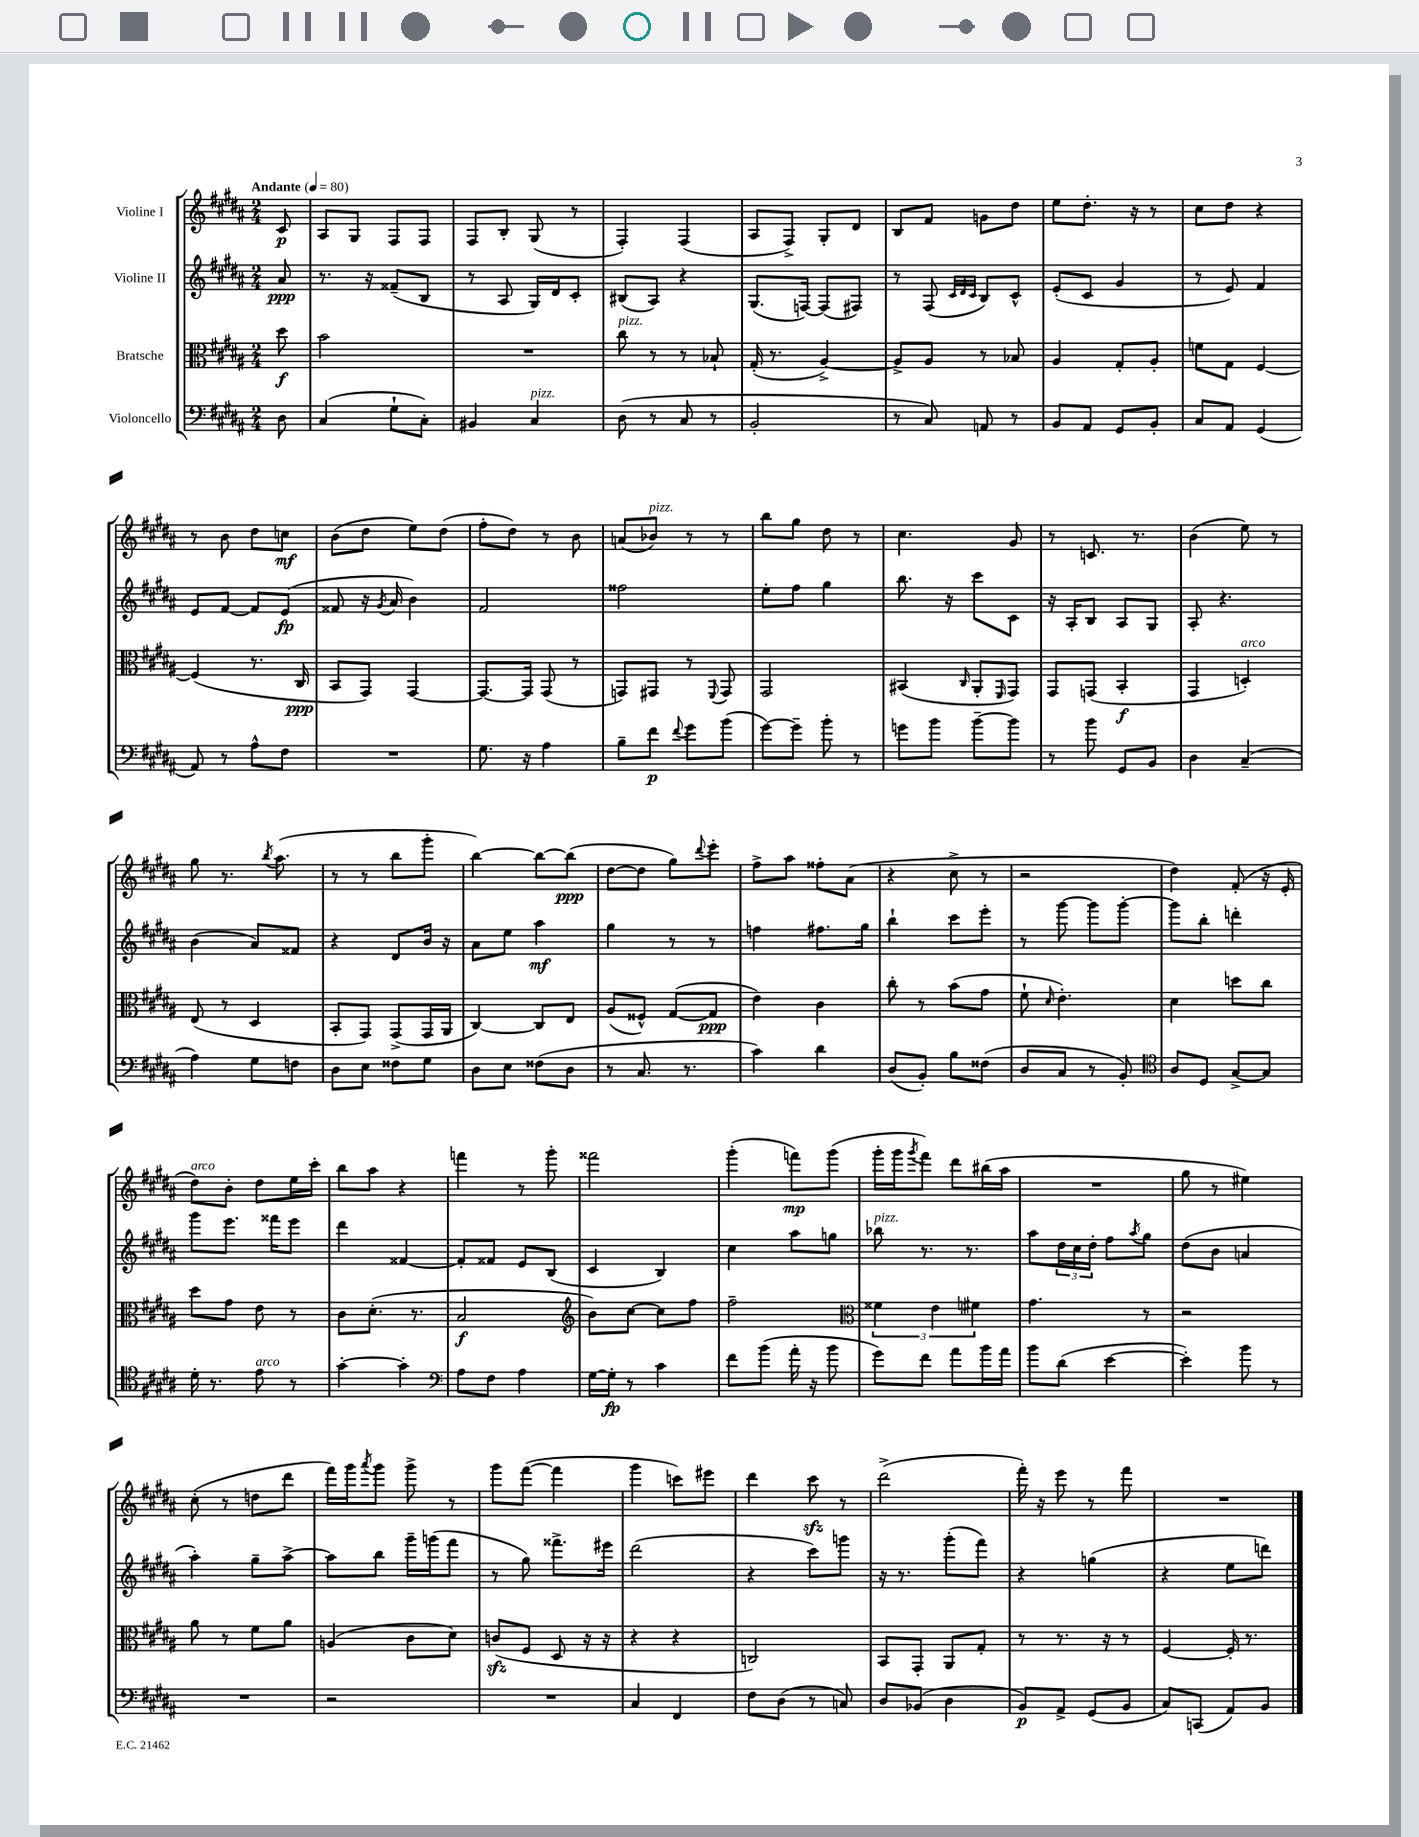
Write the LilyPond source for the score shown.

<<
\new StaffGroup <<
\new Staff = "s0" \with { instrumentName = "Violine I" } {
    \clef treble \key b \major \numericTimeSignature \time 2/4 \partial 8 \tempo "Andante" 4 = 80
    cis'8\p |
    ais8 gis8 fis8 fis8 |
    fis8 b8-. gis8( r8 |
    fis4-.) fis4( |
    ais8 fis8->) gis8-. dis'8 |
    b8 fis'8 g'8 dis''8 |
    e''8 dis''8.-. r16 r8 |
    cis''8 dis''8 r4 |
    r8 b'8 dis''8 c''8\mf |
    b'8( dis''8 e''8) dis''8( |
    fis''8-. dis''8) r8 b'8 |
    a'8( bes'8^\markup { \italic "pizz." }) r8 r8 |
    b''8 gis''8 dis''8 r8 |
    cis''4. gis'8 |
    r8 c'8. r8. |
    b'4( e''8) r8 |
    gis''8 r8. \acciaccatura { b''8 } ais''8.( |
    r8 r8 b''8 gis'''8-. |
    b''4~) b''8~ b''8\ppp( |
    dis''8~ dis''8 gis''8) \appoggiatura { dis'''8 } e'''8-. |
    fis''8-> ais''8 fisis''8-. ais'8( |
    r4 cis''8-> r8 |
    r2 |
    dis''4) fis'8-.( r16 e'16-. |
    dis''8^\markup { \italic "arco" }) b'8-. dis''8 e''16 cis'''16-. |
    b''8 ais''8 r4 |
    f'''4 r8 gis'''8-. |
    fisis'''2 |
    gis'''4-.( f'''8\mp) gis'''8( |
    gis'''16-. gis'''16 \acciaccatura { gis'''8 } fis'''8) dis'''8 bis''16( ais''16 |
    R2 |
    gis''8 r8 eis''4) |
    cis''8-.( r8 d''8 dis'''8 |
    fis'''16) gis'''16 \acciaccatura { ais'''8 } gis'''8 gis'''8-> r8 |
    gis'''8 fis'''8~( fis'''4 |
    gis'''4 c'''8) eis'''8 |
    dis'''4 cis'''8\sfz r8 |
    dis'''2->( |
    fis'''16-.) r16 e'''8 r8 fis'''8 |
    R2 \bar "|." |
}
\new Staff = "s1" \with { instrumentName = "Violine II" } {
    \clef treble \key b \major \numericTimeSignature \time 2/4 \partial 8
    ais'8\ppp |
    r8. r16 fisis'8--( b8 |
    r8 ais8 gis16) dis'16 cis'8-. |
    bis8( ais8) r4 |
    gis8.( f16~) f8( fis8) |
    r8 fis8( \grace { cis'32 dis'32 cis'32 } b8) cis'8-^ |
    e'8-.( cis'8 gis'4 |
    r8 e'8) fis'4 |
    e'8 fis'8~ fis'8 e'8\fp( |
    fisis'8 r16 \acciaccatura { gis'8 } ais'16 b'4) |
    fis'2 |
    fisis''2 |
    e''8-. fis''8 gis''4 |
    b''8. r16 cis'''8 cis'8 |
    r16 ais16-. b8 ais8 gis8 |
    ais8-. r4. |
    b'4( ais'8) fisis'8 |
    r4 dis'8 b'16 r16 |
    ais'8 e''8 ais''4\mf |
    gis''4 r8 r8 |
    f''4 fis''8. gis''16 |
    b''4-! cis'''8 e'''8-. |
    r8 gis'''8~ gis'''8 gis'''8~-. |
    gis'''8 b''8-. d'''4-. |
    gis'''8 e'''8. fisis'''16 e'''8 |
    dis'''4 fisis'4~ |
    fisis'8-. fisis'8 e'8 b8( |
    cis'4 b4) |
    cis''4 ais''8 g''8 |
    bes''8^\markup { \italic "pizz." } r8. r8. |
    ais''8 \tuplet 3/2 { dis''16 cis''16 dis''16-. } fis''8 \acciaccatura { ais''8 } gis''8 |
    dis''8( b'8 a'4 |
    ais''4-.) gis''8-- ais''8~-> |
    ais''8 b''8 gis'''16-- g'''16( fis'''8 |
    r8 gis''8) fisis'''8.-> eis'''16 |
    dis'''2( |
    r4 cis'''8) g'''8 |
    r16 r8. gis'''8-.( fis'''8) |
    r4 g''4( |
    r4 e''8 d'''8) \bar "|." |
}
\new Staff = "s2" \with { instrumentName = "Bratsche" } {
    \clef alto \key b \major \numericTimeSignature \time 2/4 \partial 8
    dis''8\f |
    b'2 |
    R2 |
    cis''8^\markup { \italic "pizz." } r8 r8 bes8-! |
    gis16-.( r8. ais4~->) |
    ais8-> ais8 r8 bes8 |
    ais4 gis8-. ais8-. |
    f'8 gis8 fis4~ |
    fis4( r8. cis16\ppp |
    b,8 gis,8) gis,4~ |
    gis,8.~ gis,16 gis,8( r8 |
    g,8) gis,8 r8 \appoggiatura { fis,8 } gis,8 |
    gis,2 |
    bis,4( \grace { cis16 } ais,8-. \grace { fis,16 } gis,8) |
    gis,8 g,8( b,4-.\f |
    gis,4 d4-.^\markup { \italic "arco" }) |
    e8( r8 dis4 |
    b,8-. gis,8) gis,8->( gis,16 ais,16 |
    cis4~) cis8 e8 |
    ais8( fisis8-^) gis8~( gis8\ppp |
    e'4) cis'4 |
    cis''8-. r8 b'8( gis'8 |
    fis'8-! \grace { dis'16 } e'4.-.) |
    dis'4 d''8 cis''8 |
    dis''8 gis'8 e'8 r8 |
    cis'8 dis'8.-.( r8. |
    b2\f |
    \clef treble b'8) cis''8~ cis''8 fis''8 |
    fis''2-- |
    \clef alto \tuplet 3/2 { fisis'4 e'4 fis'4 } |
    gis'4. r8 |
    r2 |
    ais'8 r8 fis'8 ais'8 |
    a4( cis'8 dis'8) |
    c'8\sfz( fis8 dis8 r16 r16 |
    r4 r4 |
    c2) |
    b,8 gis,8-. ais,8 gis8-. |
    r8 r8. r16 r8 |
    fis4~ fis16-. r8. \bar "|." |
}
\new Staff = "s3" \with { instrumentName = "Violoncello" } {
    \clef bass \key b \major \numericTimeSignature \time 2/4 \partial 8
    dis8 |
    cis4( gis8-! cis8-.) |
    bis,4 cis4^\markup { \italic "pizz." } |
    dis8( r8 cis8 r8 |
    b,2-. |
    r8 cis8) a,8 r8 |
    b,8 ais,8 gis,8 b,8-. |
    cis8 ais,8 gis,4( |
    ais,8) r8 ais8-^ fis8 |
    R2 |
    gis8. r16 ais4 |
    b8-- fis'8\p \appoggiatura { fis'8 } gis'8 b'8( |
    gis'8~) gis'8-- b'8-. r8 |
    g'8 b'8 b'8~-- b'8 |
    r8 b'8 gis,8 b,8 |
    dis4 cis4--( |
    ais4) gis8 f8 |
    dis8 e8 fisis8 gis8 |
    dis8 e8 fisis8( dis8 |
    r8 cis8. r8. |
    cis'4) dis'4 |
    dis8( b,8-.) b8 fisis8( |
    dis8 cis8 r8 b,8-.) |
    \clef tenor ais8 dis8 gis8~-> gis8 |
    dis'16-. r8. e'8^\markup { \italic "arco" } r8 |
    gis'4~-. gis'4-. |
    \clef bass ais8 fis8 ais4 |
    gis16~ gis16-.\fp r8 cis'4 |
    fis'8 b'8( ais'16-. r16 b'8 |
    gis'8) fis'8 ais'8 b'16 ais'16 |
    b'8 dis'8( e'4~ |
    e'4-.) b'8 r8 |
    R2 |
    r2 |
    R2 |
    cis4 fis,4 |
    fis8 dis8( r8 c8) |
    dis8 bes,8( dis4 |
    b,8\p) ais,8-> gis,8( b,8 |
    cis8) c,8( ais,8) b,8 \bar "|." |
}
>>
>>
\layout { \context { \Score \remove "Bar_number_engraver" } }
